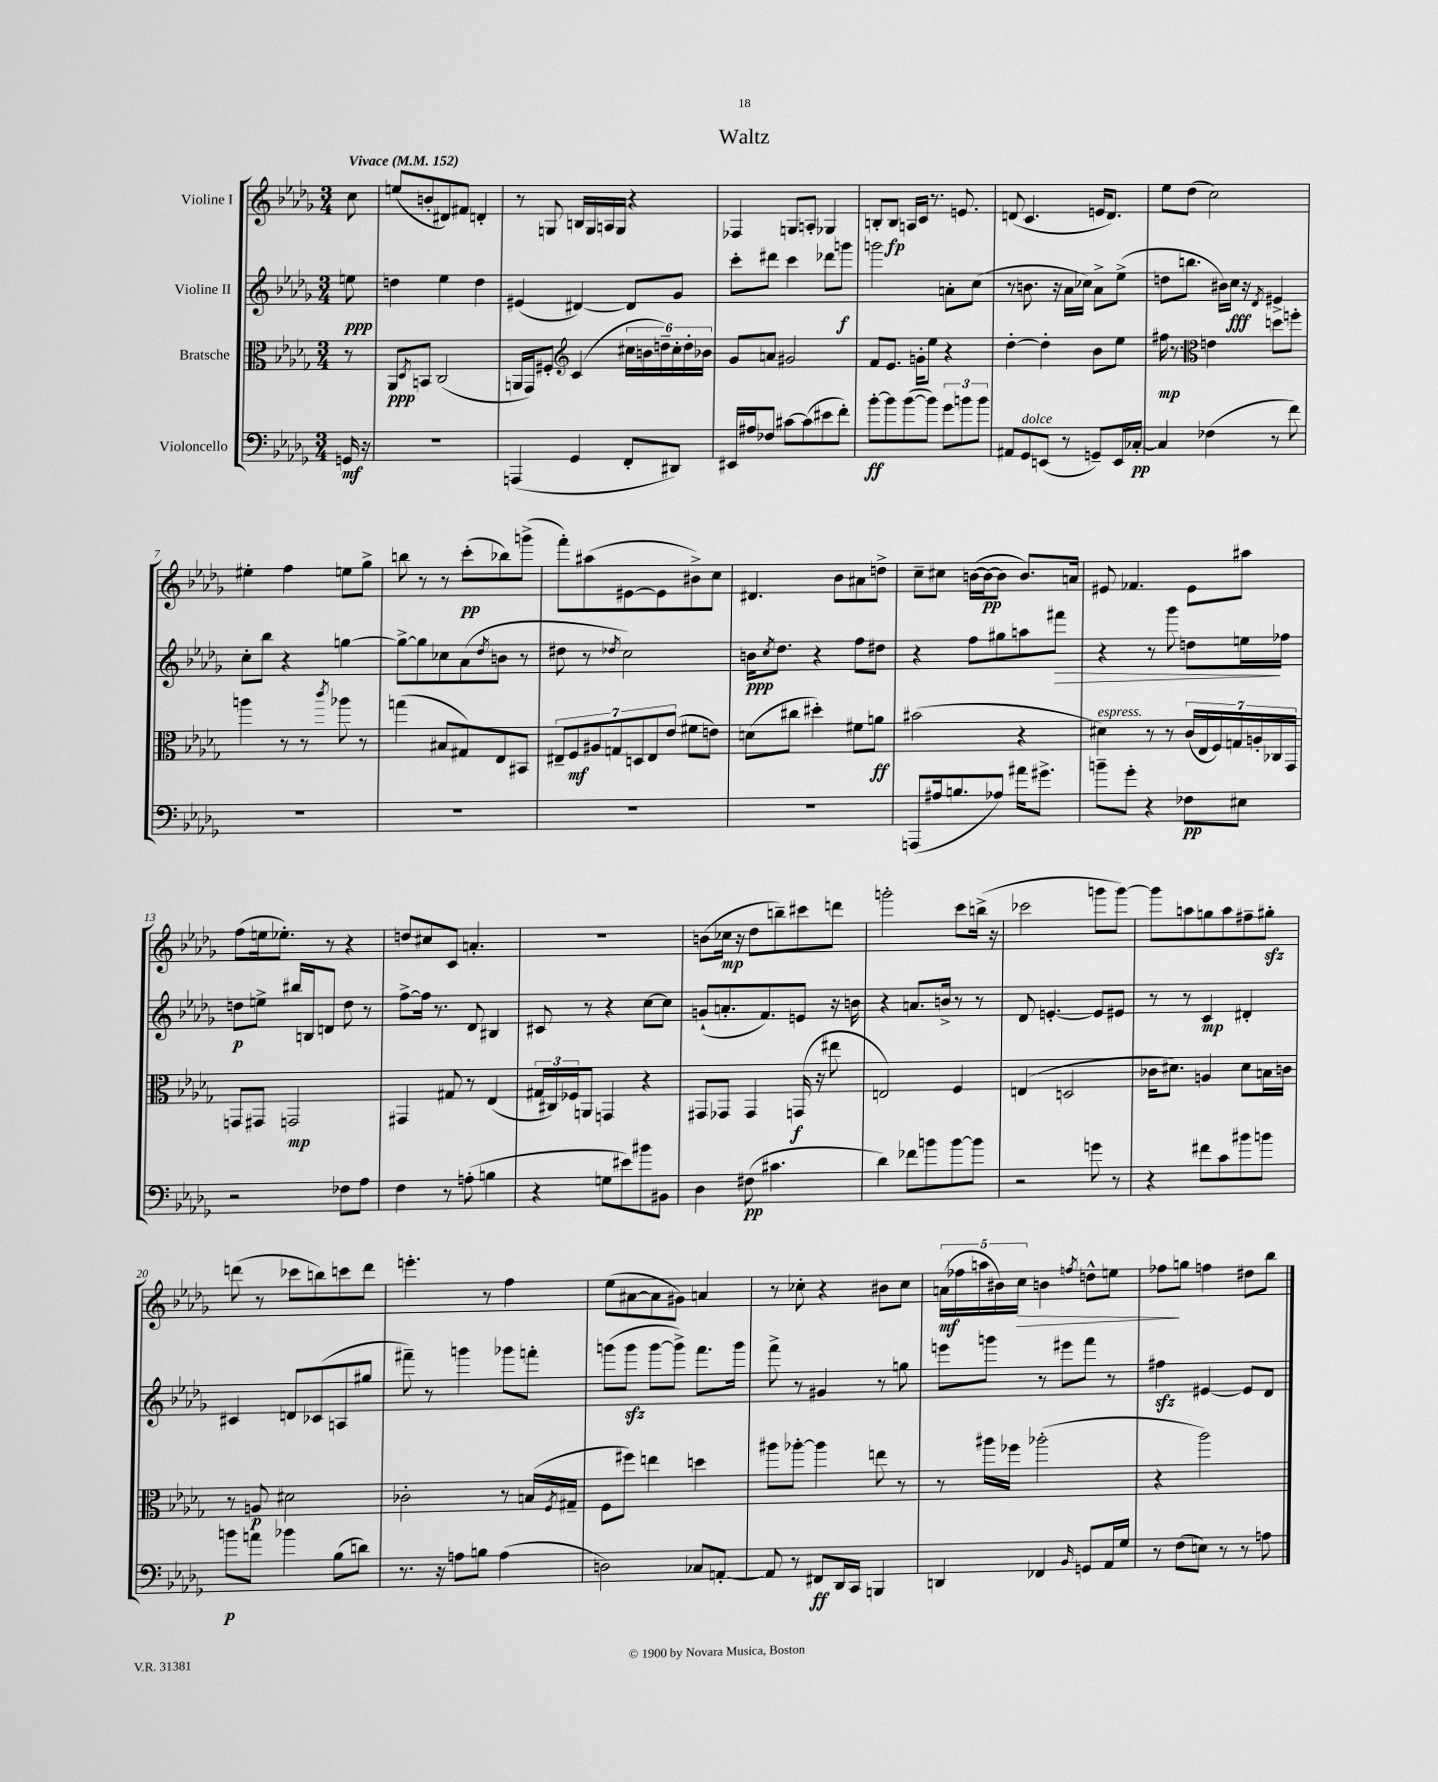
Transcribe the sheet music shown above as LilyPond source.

\header { title = "Waltz" }
<<
\new StaffGroup <<
\new Staff = "s0" \with { instrumentName = "Violine I" } {
    \clef treble \key des \major \numericTimeSignature \time 3/4 \partial 8 \tempo "Vivace" 4 = 152
    c''8 |
    e''8( b'8-. dis'8) fis'8 d'4-. |
    r8 g8 b16 g16 a16 g16 r4 |
    fes4 g8 a8-. ges4 |
    b8-. b8\fp a16 c'16 r8. e'8. |
    d'8( c'4. e'16 d'8.) |
    ees''8 des''8( c''2) |
    eis''4-. f''4 e''8 ges''8-> |
    b''8 r8 r8 c'''8-.\pp( bes''8) g'''8->( |
    f'''8-.) ais''8( eis'8~ eis'8 bis'8->) c''8 |
    dis'4. bes'8 ais'8 d''8-> |
    c''8-- cis''8 b'16~( b'16~\pp b'8 b'8.) a'16 |
    eis'8 fes'4. eis'8 ais''8 |
    f''8( e''16 ees''8.-.) r8 r4 |
    d''8 cis''8 c'8 a'4.-. |
    R2. |
    b'8( ces''16\mp r16 des''8 b''8--) cis'''8 d'''8 |
    g'''2-. c'''8 b''16->( r16 |
    ces'''2 g'''8 g'''8~) |
    g'''8 a''8 g''8 a''8 fis''8-- gis''8-.\sfz |
    d'''8( r8 ces'''8 b''8) c'''8 d'''8 |
    e'''4.-. r8 f''4 |
    ees''8( ais'8~ ais'8 gis'8) a'4 |
    r8 ces''8-. r4 bis'8 ces''8 |
    \tuplet 5/4 { a'16\mf( fes''16 a''16 bis'16) c''16\> } b'4 \acciaccatura { f''8 } d''8-^ e''8 |
    fes''8\! g''8 f''4 dis''8 bes''8 \bar "|." |
}
\new Staff = "s1" \with { instrumentName = "Violine II" } {
    \clef treble \key des \major \numericTimeSignature \time 3/4 \partial 8
    e''8\ppp |
    d''4 ees''4 d''4 |
    eis'4( dis'4~) dis'8 ges'8 |
    c'''8-. dis'''8 c'''4 des'''8 g'''8\f |
    g'''2 a'8-. c''8( |
    r8 b'8. r16 aes'16 ces''16) aes'8-> ees''8->( |
    d''8 b''8. bis'16) c''16\fff r16 \acciaccatura { des'8 } eis'4-> |
    c''8-. bes''8 r4 g''4~ |
    g''8~-> g''8 ces''8 aes'8( \acciaccatura { des''8 } b'8 r8 |
    dis''8 r8 \acciaccatura { des''8 } c''2) |
    b'16\ppp \acciaccatura { c''8 } des''8. r4 f''8 dis''8 |
    r4 f''8 gis''8 a''8 fis'''8\> |
    r4 r8 ges'''8 d''8 e''16\! fes''16 |
    d''8\p e''8-> bis''16 b16 d'8 d''8 r8 |
    f''8~-> f''16 r8. des'8 bis4 |
    cis'8 r8 r4 c''8~ c''8 |
    g'8-!( a'8.-. f'8.) e'8 r16 b'16 |
    r4 a'8. b'16-> r8 r8 |
    des'8 e'4.~-. e'8 eis'8 |
    r8 r8 c'4\mp dis'4-. |
    cis'4 d'8 ces'8( a8 gis''8 |
    fis'''8--) r8 g'''4 ges'''8 f'''8-. |
    g'''8( g'''8\sfz g'''8~ g'''8->) f'''8. g'''16 |
    f'''8-> r8 gis'4 r8 g''8 |
    e'''8 g'''8 r8 eis'''8 f'''8 r8 |
    fis''4\sfz eis'4~ eis'8 des'8 \bar "|." |
}
\new Staff = "s2" \with { instrumentName = "Bratsche" } {
    \clef alto \key des \major \numericTimeSignature \time 3/4 \partial 8
    r8 |
    aes,8\ppp \acciaccatura { des8 } b,8 c2( |
    a,16 ges,16) fis8-. \clef treble c'4( \tuplet 6/4 { cis''16 b'16 d''16--) cis''16-. d''16-. bes'16 } |
    ges'8 a'8 gis'2 |
    f'8 ees'8. g'16-. ees''8 r4 |
    des''4~-. des''4-. bes'8 ees''8 |
    fis''16\mp r8. \clef alto e'4 d''8 f''8-. |
    a''4 r8 r8 \acciaccatura { c'''8 } aes''8 r8 |
    g''4( bis8 gis8) ees8 bis,8 |
    \tuplet 7/4 { eis8-- f8\mf ais8 g8 d8 eis8 ees'8( } fis'8 e'8) |
    d'8( cis''8 dis''4-.) fis'8 a'8\ff |
    bis'2( r4 |
    dis'4^\markup { \italic "espress." }) r8 r8 \tuplet 7/4 { c'16( ees16 f16) g16 a16-. ces16 ges,16 } |
    g,8 gis,8 g,2\mp |
    gis,4 gis8 r8 ees4( |
    \tuplet 3/2 { gis16 cis16) fes16 } a,8 g,4 r4 |
    gis,8 ges,8 ges,4 g,16\f( r16 eis''8 |
    e2) f4 |
    e4( d2 |
    ces'16 dis'8.) a4 dis'8 b16 c'16 |
    r8 a8\p dis'2 |
    ces'2-. r8 b16( \acciaccatura { f8 } gis16-- |
    f8 fis''8) e''4 d''4 |
    ais''8 aes''8~-. aes''4 e''8 r8 |
    r8 ais''16 fes''16 aes''2-.( |
    r4 aes''2) \bar "|." |
}
\new Staff = "s3" \with { instrumentName = "Violoncello" } {
    \clef bass \key des \major \numericTimeSignature \time 3/4 \partial 8
    g,16\mf r16 |
    R2. |
    a,,4( ges,4 f,8-. dis,8) |
    eis,16 ais16 fes8 cis'8~ cis'8( eis'8 f'8-.) |
    bes'8~-.\ff bes'8 bes'8~( bes'8) \tuplet 3/2 { ges'8 b'8 b'8 } |
    ais,8 ges,8^\markup { \italic "dolce" } e,8( r8 g,8--) e,16 ces16~-.\pp |
    ces4 fes4( r8 f'8) |
    R2. |
    R2. |
    R2. |
    R2. |
    a,,8( ais16 b8. aes8) ais'16 gis'8.-> |
    b'8-- ges'8-. r4 fes8\pp eis8 |
    r2 fes8 aes8 |
    f4 r8 a8-.( b4 |
    r4 g8 eis'8) bis'8 bis,8 |
    des4 fis8\pp( cis'4. |
    des'4) fes'8 b'8 b'8~ b'8 |
    r2 g'8 r8 |
    r4 fis'8 c'8 bis'8 b'8 |
    b'8\p a'8 bes'4 bes8( d'8) |
    r8. r16 a8 b8 a4( |
    d2) ces8 a,8~-. |
    a,8 r8 fis,8\ff des,16 c,16 b,,4 |
    d,4 fes,4 \grace { bes,16 } g,8 aes,16 ges16 |
    r8 f8( e8) r8 r8 a8 \bar "|." |
}
>>
>>
